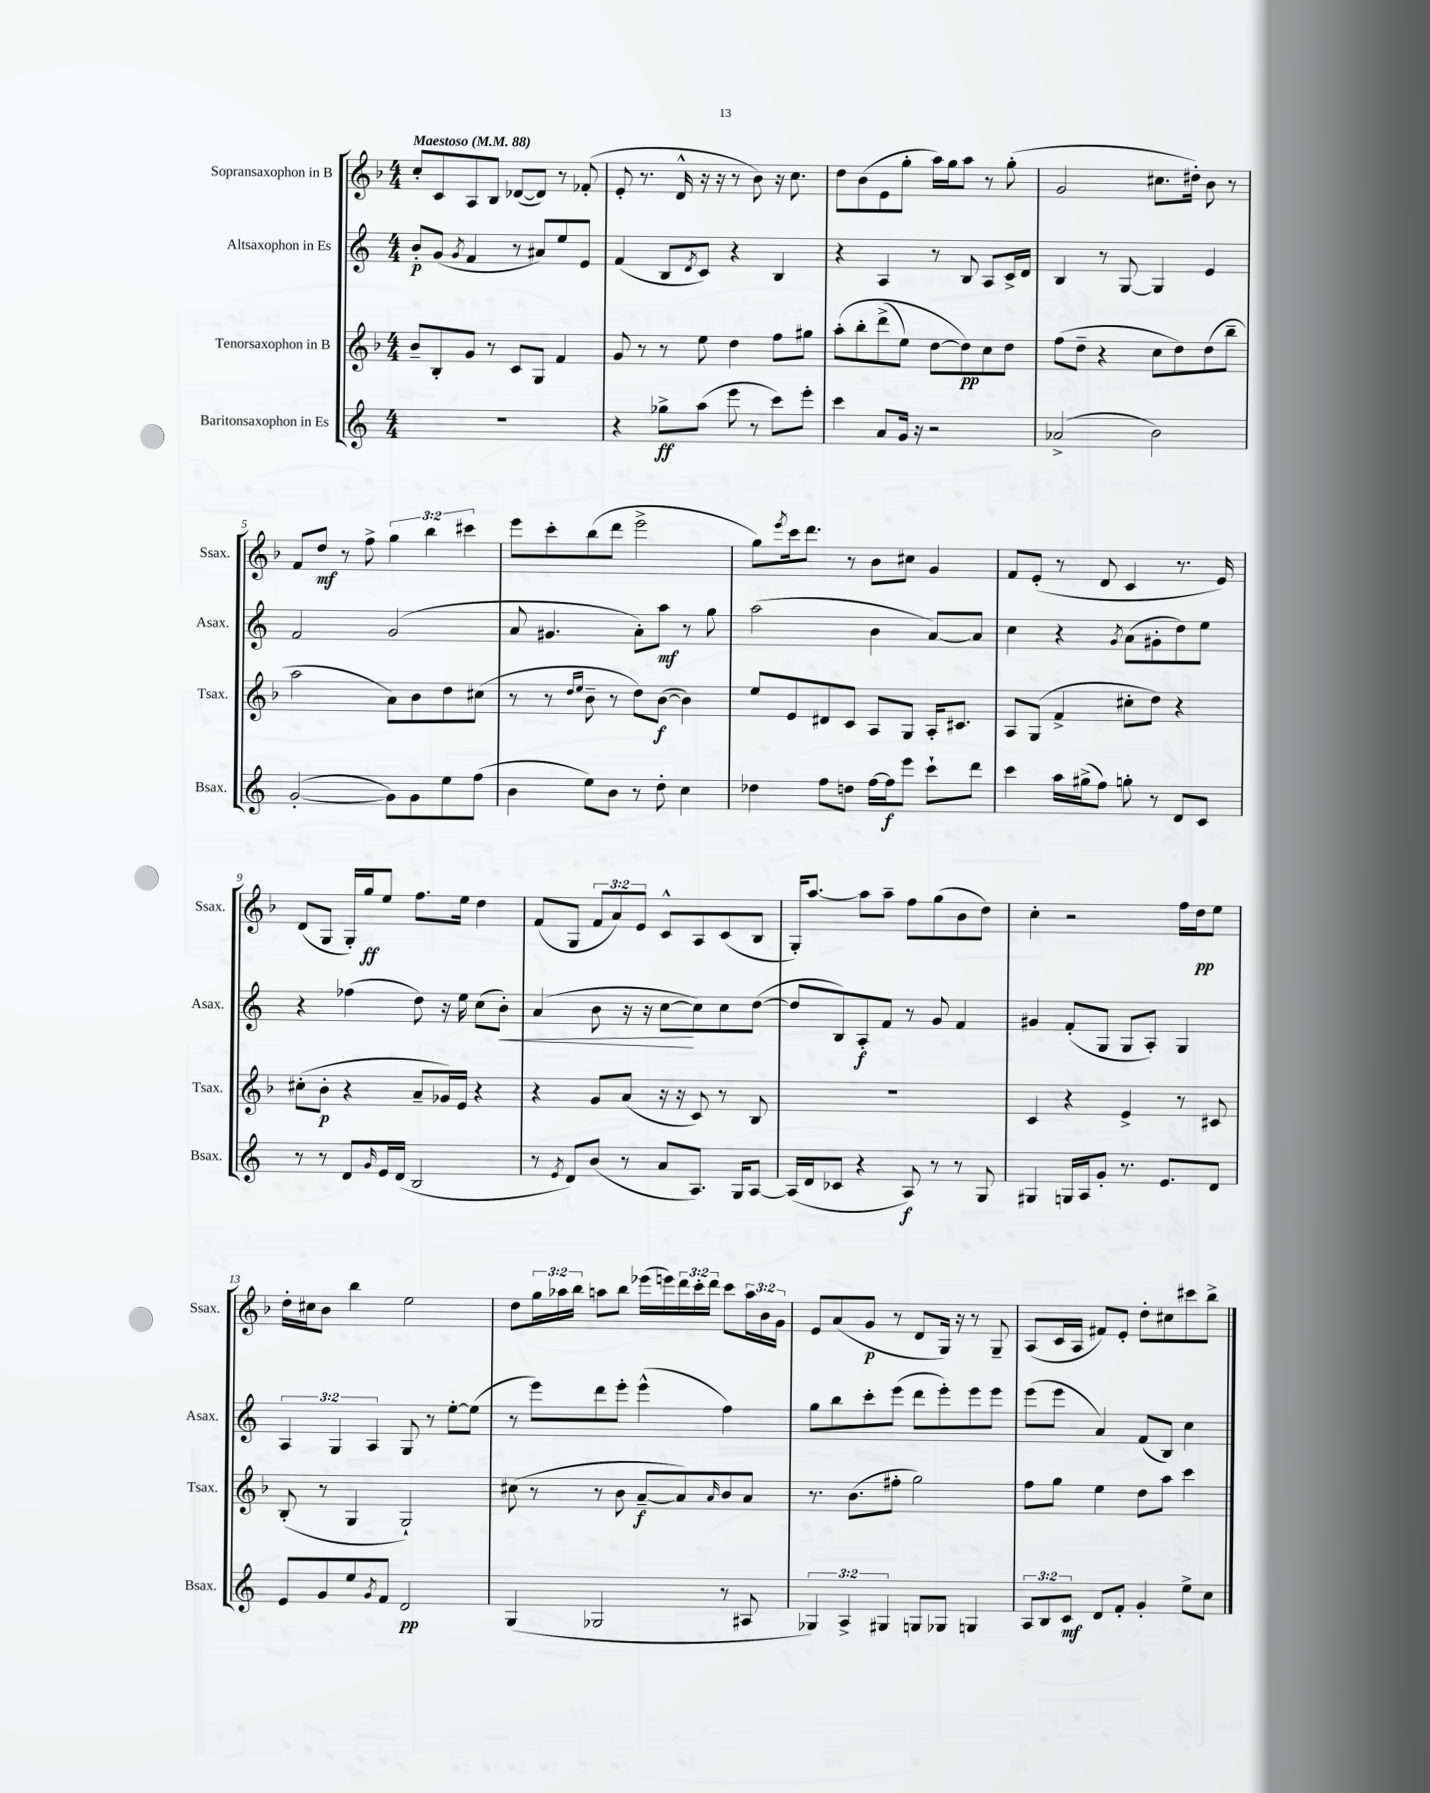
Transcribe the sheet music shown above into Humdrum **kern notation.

**kern	**kern	**kern	**kern
*staff4	*staff3	*staff2	*staff1
*clefG2	*clefG2	*clefG2	*clefG2
*k[]	*k[b-]	*k[]	*k[b-]
*M4/4	*M4/4	*M4/4	*M4/4
*MM88	*MM88	*MM88	*MM88
1r	8b-~	8b'	8cc'
.	8B-'	(8g	8c
.	.	8qg	.
.	8g	4f	8A
.	8r	.	8B-
.	8c	8r	([8d-
.	8G	8a#)	8d-])
.	4f	8ee	8r
.	.	8e	(8f-'
=	=	=	=
4r	8g	(4f	8e'
.	8r	.	8.r
8gg-^	8r	8B	.
.	.	.	16d^^
.	.	8qd	.
(8aa	8ee	8c)	16r
.	.	.	16r
8eee	4dd	4r	8r
8r	.	.	8b-)
8ccc)	8ff	4B	16r
.	.	.	8.cc
8eee'	8gg#	.	.
=	=	=	=
4ccc	&(8aa'	4r	8dd
.	8bb-'	.	(8b-
8a	(8ddd^	4A	8e
16g	8ee)	.	8gg'
16r	.	.	.
2r	[8dd	8r	16aa)
.	.	.	16gg
.	8dd]&)	8B	8aa
.	8cc	8A	8r
.	8dd	16c^	(8gg'
.	.	16d	.
=	=	=	=
(2a-^	(8ff	4B	2g
.	8dd~	.	.
.	4r	8r	.
.	.	[8G	.
2b)	8cc	4G]	8.cc#
.	8dd)	.	.
.	.	.	16dd#')
.	(8dd	4e	8b-
.	8bb-~	.	8r
=	=	=	=
([2g'	2aa	2f	8f
.	.	.	8dd
.	.	.	8r
.	.	.	8ff^
8g])	8a)	(2g	6gg
8g	8b-	.	.
.	.	.	6bb-
8ee	8dd	.	.
.	.	.	6ccc#
(8ff	(8cc#	.	.
=	=	=	=
4b	8r	8a	8eee
.	8r	4.g#	8ccc'
.	16qqdd	.	.
.	16qqee	.	.
8ee)	8b-~	.	(8bb-
8b	8r	.	8ddd
8r	8dd)	8a')	2eee^
8dd'	([8b-	8aa	.
4cc	4b-])	8r	.
.	.	8gg	.
=	=	=	=
4dd-	8ee	(2aa	8gg)
.	.	.	8qeee
.	8e	.	16ccc
.	.	.	8.ddd
8ff	8d#	.	.
8dd	8c	.	8r
[16ff	8A	4b	8b-
16ff]	.	.	.
8eee	8G	.	8cc#
8ccc`	16A'	[8a)	4g
.	8.c#	.	.
8ddd	.	8a]	.
=	=	=	=
4ccc	8A	4cc	8f
.	(8G	.	(8e'
16aa	4f^	4r	8r
(16gg#^	.	.	.
8ff)	.	.	8d
.	.	8qg	.
8gg'	8cc#'	(8a	4c
8r	8dd)	8g#'	.
8d	4r	8dd)	8.r
8c	.	8ee	.
.	.	.	16e)
=	=	=	=
8r	(8cc#'	4r	(8d
8r	8b-'	.	8G
8d	4r	(4ff-	16G')
.	.	.	16gg
16qqg	.	.	.
16e	.	.	8ee
(16d	.	.	.
2B	8a~	8dd)	8.ff
.	16g-)	16r	.
.	16e	16ee	16ee
.	4r	(8cc	4dd
.	.	8b')	.
=	=	=	=
8r	4r	(4a	(8f
8qe	.	.	.
8d)	.	.	8G
(8b	8g	8b	12f
.	.	.	12a)
8r	(8a	16r	.
.	.	.	12e
.	.	16r	.
8a	16r	[8cc	8c^^
.	16r	.	.
8.A)	8c)	8cc])	8A
.	8r	8cc	(8c
16G	.	.	.
[8A	8B-	([8dd	8B-
=	=	=	=
(16A]	1r	8dd]	16G')
16d	.	.	[8.aa
8c-	.	8B)	.
4r	.	8A'	8aa]
.	.	8f	8aa~
8A)	.	8r	8ff
8r	.	8g	(8gg
8r	.	4f	8b-
8G	.	.	8dd)
=	=	=	=
4G#	4c	4g#	4cc'
16G	4r	(8f'	2r
16A	.	.	.
8g'	.	8G	.
8.r	4e^	8G	.
.	.	8A')	.
8.e	.	.	.
.	8r	4G	16ff
.	.	.	16dd
8d	8c#	.	8ee
=	=	=	=
8e	(8B-'	6A	16dd'
.	.	.	16cc#
8g	8r	.	8b-
.	.	6G	.
8ee	4G	.	4bb-
.	.	6A	.
8qg	.	.	.
8f	.	.	.
2d	2G`)	8G	2ee
.	.	8r	.
.	.	[8ee'	.
.	.	(8ee]	.
=	=	=	=
(4G	(8cc#	8r	8dd
.	8r	8eee)	24gg
.	.	.	24aa-
.	.	.	24bb-
2G-	8r	8ddd	8aa
.	8b-	8eee'	8bb-
.	[8a~	(4eee^^	(16eee-
.	.	.	16eee)
.	8a])	.	24ddd
.	.	.	24ccc'
.	.	.	24ddd
.	16qqa	.	.
8r	8b-	4ff)	8ccc
8A#	8a	.	24aa
.	.	.	24b-
.	.	.	24g
=	=	=	=
6G-)	8.r	8gg	8e
.	.	8bb	(8a
6A^	.	.	.
.	(8.b-	.	.
.	.	8ccc'	8g
6G#	.	.	.
.	8ff#'	(8eee	8r
8G	2gg)	8ddd	8d
8G-	.	8eee')	16G)
.	.	.	16r
4G	.	8eee	8r
.	.	8eee	8G~
=	=	=	=
12A	8ff	(8eee	(8A
12B	.	.	.
.	8gg	8eee	16c
12c	.	.	.
.	.	.	16A
8d	4ee	4a)	8f#)
8f'	.	.	8e'
4g'	8dd	(8f	8dd'
.	8aa	8B)	8cc#
8ee^	4ccc	4cc	8ccc#
8cc	.	.	8bb-^
==	==	==	==
*-	*-	*-	*-
